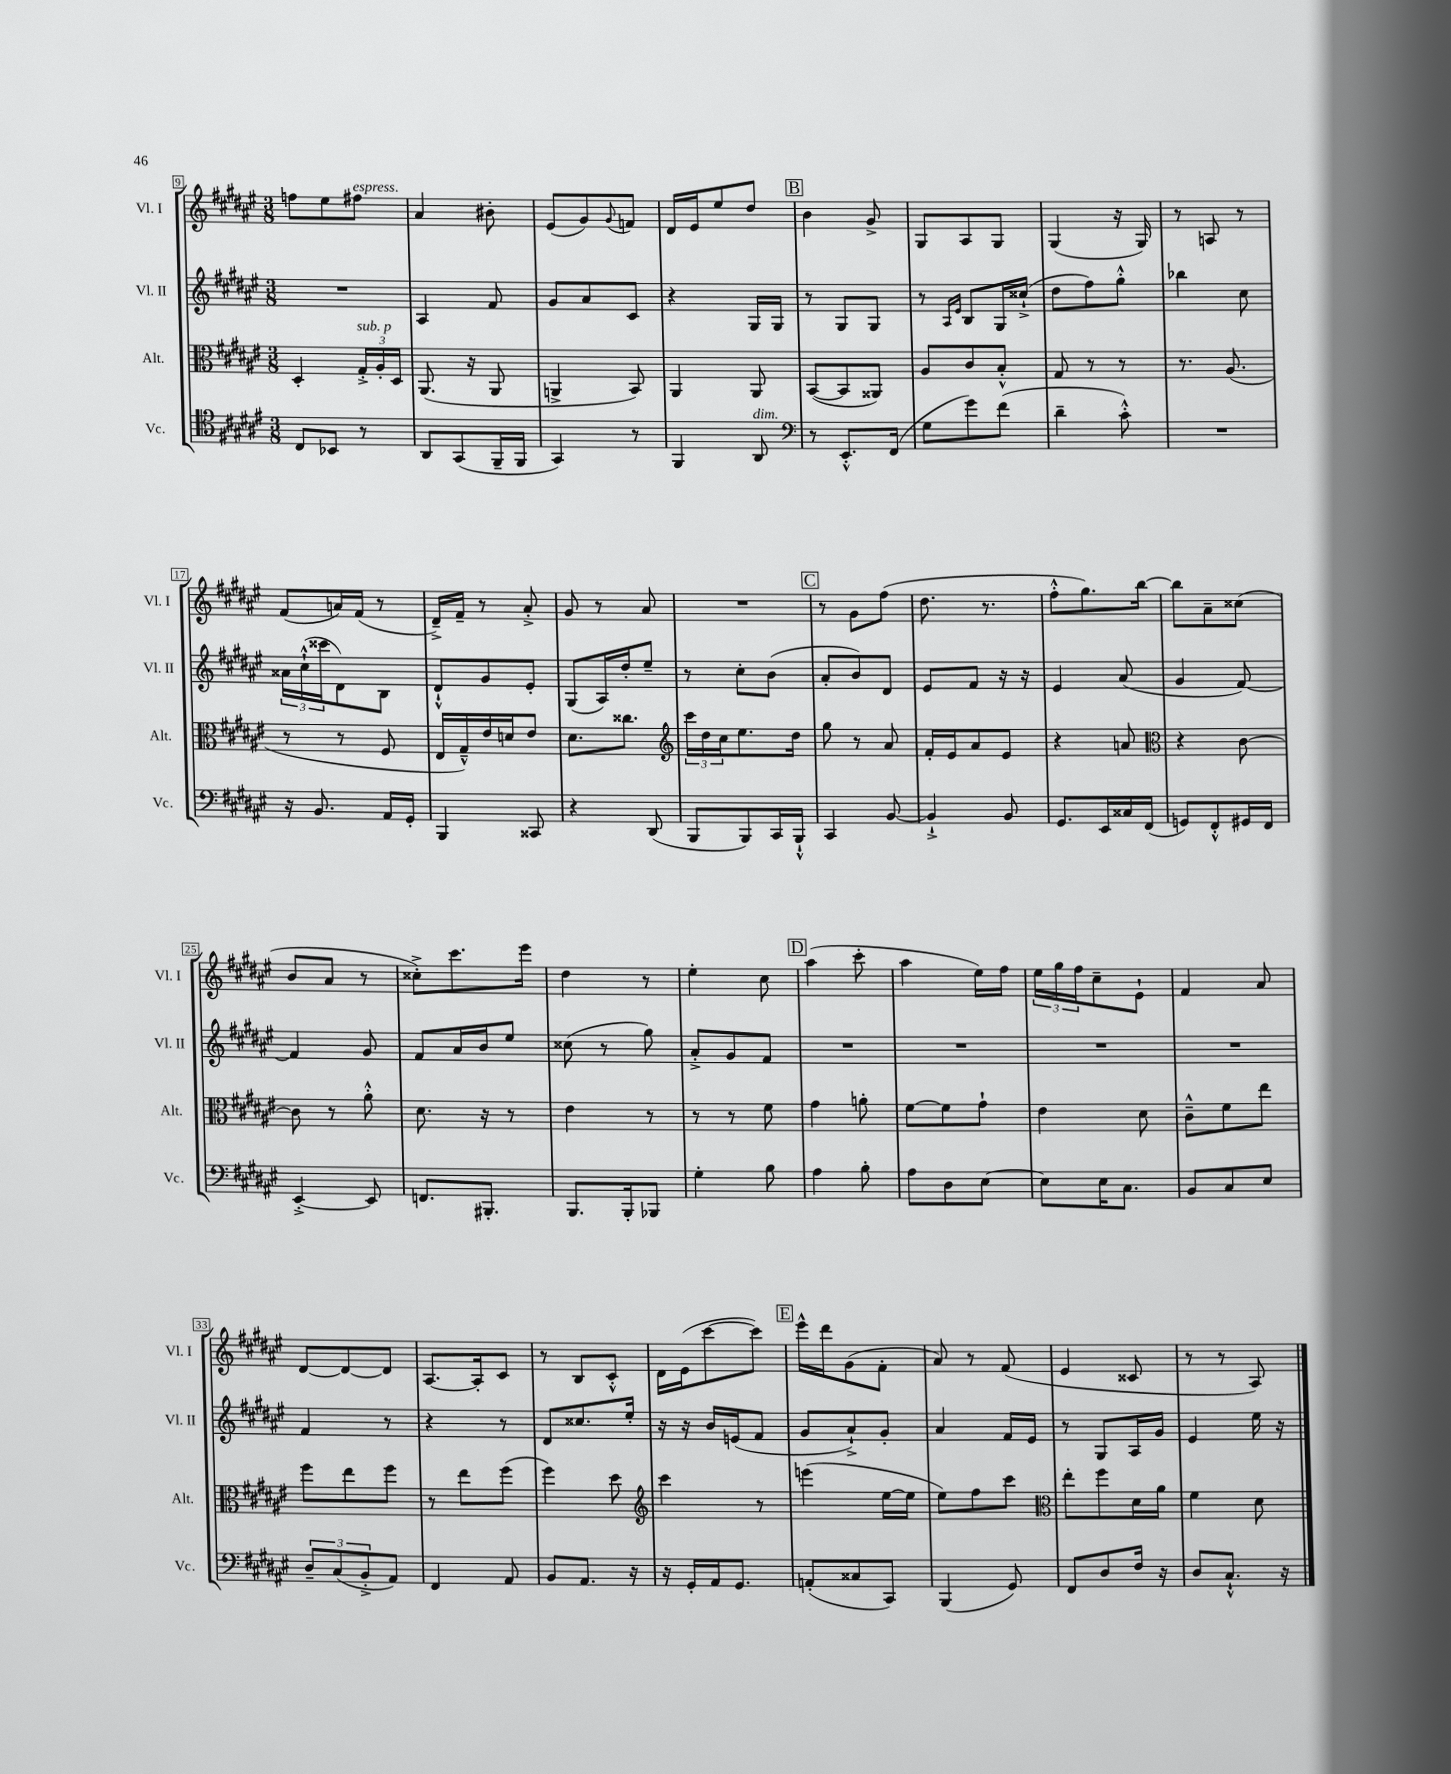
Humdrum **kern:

**kern	**kern	**kern	**kern
*staff4	*staff3	*staff2	*staff1
*clefC4	*clefC3	*clefG2	*clefG2
*k[f#c#g#d#a#e#]	*k[f#c#g#d#a#e#]	*k[f#c#g#d#a#e#]	*k[f#c#g#d#a#e#]
*M3/8	*M3/8	*M3/8	*M3/8
8C#	4D#'	4.r	8ff
8BB-	.	.	8ee#
8r	24G#'^	.	8ff#
.	24A#'	.	.
.	24D#	.	.
=	=	=	=
8AA#	(8.AA#	4A#	4a#
(8GG#	.	.	.
.	16r	.	.
16FF#~	8AA#	8f#	8b#'
16FF#	.	.	.
=	=	=	=
4GG#)	4AA^	8g#	(8e#
.	.	8a#	8g#)
.	.	.	8qqg#
8r	8BB)	8c#	8f
=	=	=	=
4FF#	4AA#	4r	16d#
.	.	.	16e#
.	.	.	8ee#
8AA#	8AA#	16G#	8dd#
.	.	16G#	.
=	=	=	=
*clefF4	*	*	*
8r	([8BB	8r	4b
8.EE#'^^	8BB]	8G#	.
.	8AA##)	8G#	8g#^
(16FF#	.	.	.
=	=	=	=
8G#	8A#	8r	8G#
.	.	16qqA#	.
.	.	16qqe#	.
8g#)	8c#	8B	8A#
(8f#	8B'^^	16G#	8G#
.	.	(16cc##`^	.
=	=	=	=
4d#~	8G#	8dd#	(4G#
.	8r	8ff#)	.
8c#'^^)	8r	8gg#'^^	16r
.	.	.	16G#)
=	=	=	=
4.r	8.r	4bb-	8r
.	.	.	8A
.	(8.A#	.	.
.	.	8cc#	8r
=	=	=	=
16r	8r	24a##	(8f#
.	.	(24cc#`^^	.
8.BB	.	.	.
.	.	24ccc##	.
.	8r	8d#)	16a)
.	.	.	(16f#
16AA#	8F#	8B	8r
16GG#'	.	.	.
=	=	=	=
4BBB	16E#	8d#`^^	16d#~^)
.	16G#~^^)	.	16f#~
.	16e#	8g#	8r
.	16d	.	.
8CC##	8e#	8e#'	8a#'^
=	=	=	=
4r	8.d#	(8G#	8g#
.	.	16A#)	8r
.	8.cc##	16dd#'	.
(8DD#	.	8ee#~	8a#
=	=	=	=
*	*clefG2	*	*
8BBB	24ccc#	8r	4.r
.	24dd#	.	.
.	24cc#	.	.
8BBB)	8.ee#	8cc#'	.
16CC#	.	(8b	.
16BBB`^^	16dd#	.	.
=	=	=	=
4CC#	8gg#	8a#'	8r
.	8r	8b)	8g#
[8BB	8a#	8d#	(8ff#
=	=	=	=
4BB`^]	16f#'	8e#	8.dd#
.	16e#	.	.
.	8a#	8f#	.
.	.	.	8.r
8BB	8e#	16r	.
.	.	16r	.
=	=	=	=
8.GG#	4r	4e#	8ff#'^^
.	.	.	8.gg#)
16EE#	.	.	.
16C##	8a	(8a#	.
(16FF#	.	.	[16bb
=	=	=	=
*	*clefC3	*	*
8GG)	4r	4g#	8bb]
8FF#'^^	.	.	8a#~
16GG#	[8c#	[8f#)	(8cc##
16FF#	.	.	.
=	=	=	=
[4EE#'^	8c#]	4f#]	8b
.	8r	.	8a#
8EE#]	8a#'^^	8g#	8r
=	=	=	=
8.FF	8.d#	8f#	8cc##'^)
.	.	16a#	8.ccc#
8.BBB#'	16r	16b	.
.	8r	8ee#	.
.	.	.	16eee#
=	=	=	=
8.BBB	4e#	(8cc##	4dd#
.	.	8r	.
16BBB'	.	.	.
8BBB-	8r	8gg#)	8r
=	=	=	=
4G#'	8r	8a#'^	4ee#'
.	8r	8g#	.
8B	8f#	8f#	8cc#
=	=	=	=
4A#	4g#	4.r	(4aa#
8B'	8a'	.	8ccc#'
=	=	=	=
8A#	[8f#	4.r	4aa#
8D#	8f#]	.	.
[8E#	8g#`	.	16ee#)
.	.	.	16ff#
=	=	=	=
8E#]	4e#	4.r	24ee#
.	.	.	24gg#
.	.	.	24ff#
16E#	.	.	8cc#~
8.C#	.	.	.
.	8d#	.	8e#`
=	=	=	=
8BB	8c#~^^	4.r	4f#
8C#	8f#	.	.
8E#	8ee#	.	8a#
=	=	=	=
12D#~	8ff#	4f#	[8d#
(12C#	.	.	.
.	8ee#	.	8d#_
12BB'^	.	.	.
8AA#)	8ff#	8r	8d#]
=	=	=	=
4FF#	8r	4r	[8.A#
.	8ee#	.	.
.	.	.	16A#']
8AA#	(8ff#	8r	8c#
=	=	=	=
8BB	4ff#)	8d#	8r
8.AA#	.	8.cc##	8B
.	8dd#	.	8c#'^^
16r	.	16ee#'	.
=	=	=	=
*	*clefG2	*	*
16r	4ccc#	16r	16d#
16GG#'	.	16r	(16e#
16AA#	.	16b	[8ccc#
8.GG#	.	(16e	.
.	8r	8f#	8ccc#])
=	=	=	=
(8AA'	(4eee	8g#	16eee#^^
.	.	.	16ddd#
8C##	.	8a#`^)	(8g#
8CC#)	[16ee#	8g#'	8f#'
.	16ee#]	.	.
=	=	=	=
(4BBB	8ee#)	4a#	8a#)
.	8ff#	.	8r
8GG#)	8ccc#	16f#	(8f#
.	.	16e#	.
=	=	=	=
*	*clefC3	*	*
8FF#	8ee#'	8r	4e#
8D#	8ff#	8G#	.
16F#	16d#	16A#	8c##
16r	16a#	16g#	.
=	=	=	=
8D#	4f#	4e#	8r
8.C#`^^	.	.	8r
.	8d#	16ee#	8A#)
16r	.	16r	.
==	==	==	==
*-	*-	*-	*-
